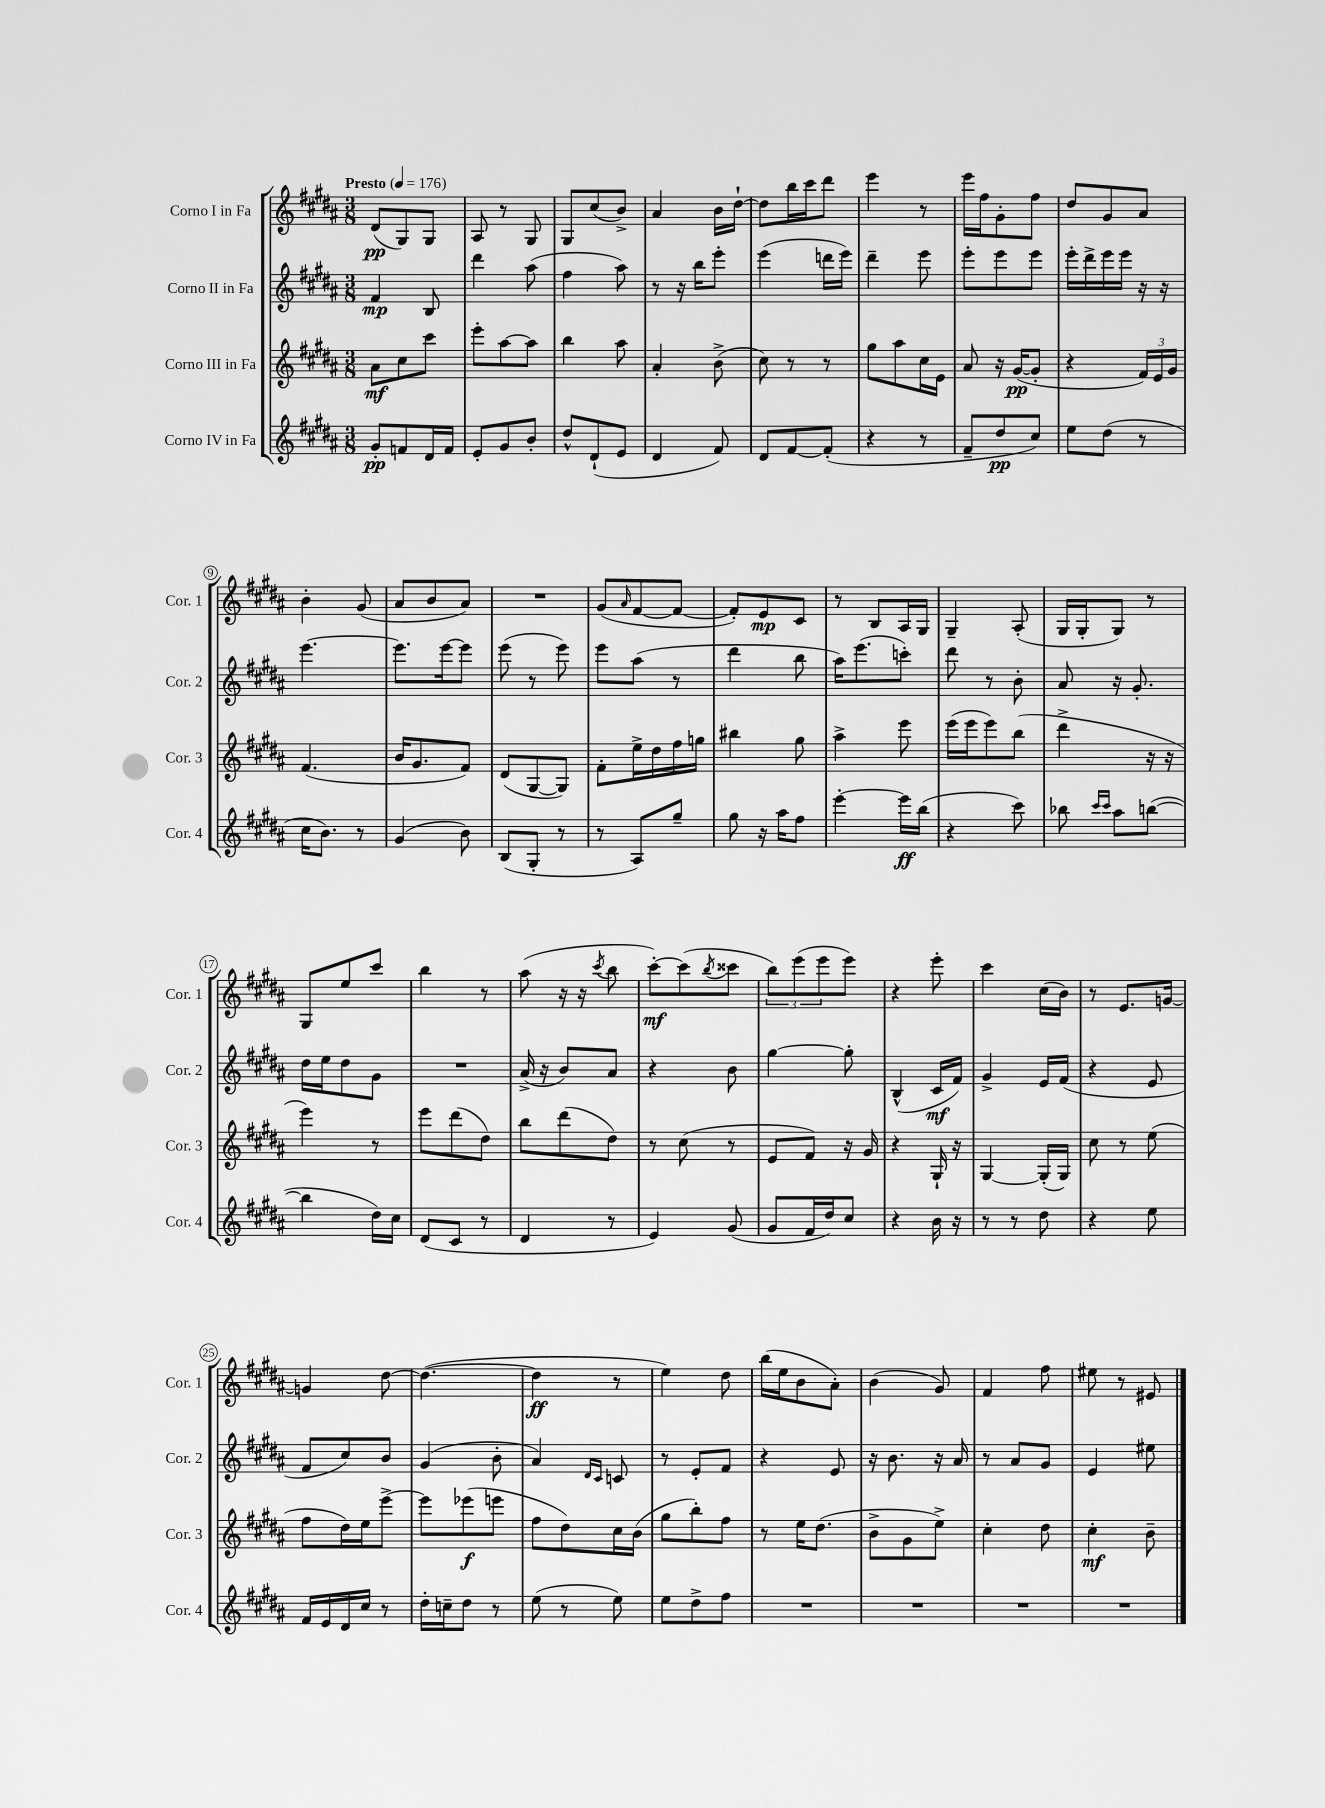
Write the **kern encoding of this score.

**kern	**kern	**kern	**kern
*staff4	*staff3	*staff2	*staff1
*clefG2	*clefG2	*clefG2	*clefG2
*k[f#c#g#d#a#]	*k[f#c#g#d#a#]	*k[f#c#g#d#a#]	*k[f#c#g#d#a#]
*M3/8	*M3/8	*M3/8	*M3/8
*MM176	*MM176	*MM176	*MM176
8g#'	8a#	4f#	(8d#
8f	8cc#	.	8G#)
16d#	8ccc#	8B	8G#
16f	.	.	.
=	=	=	=
8e'	8eee'	4ddd#	8A#
8g#	[8aa#	.	8r
8b'	8aa#]	(8aa#	8G#
=	=	=	=
8dd#^^	4bb	4ff#	8G#
(8d#`	.	.	(8cc#
8e	8aa#	8aa#)	8b^)
=	=	=	=
4d#	4a#'	8r	4a#
.	.	16r	.
.	.	16bb	.
8f#)	(8b^	8eee'	16b
.	.	.	[16dd#`
=	=	=	=
8d#	8cc#)	(4eee	8dd#]
[8f#	8r	.	16bb
.	.	.	16ccc#
(8f#']	8r	16ddd	8ddd#
.	.	16eee)	.
=	=	=	=
4r	8gg#	4ddd#~	4eee
.	8aa#	.	.
8r	16cc#	8eee	8r
.	16e	.	.
=	=	=	=
8f#~	8a#	8eee'	16eee
.	.	.	16ff#
8dd#	16r	8eee	8g#'
.	([16g#	.	.
8cc#)	8g#']	8eee	8ff#
=	=	=	=
8ee	4r	16eee'	8dd#
.	.	16ddd#^	.
(8dd#	.	16eee	8g#
.	.	16eee	.
8r	24f#)	16r	8a#
.	24e	.	.
.	.	16r	.
.	24g#	.	.
=	=	=	=
16cc#	(4.f#	[4.eee	4b'
8.b)	.	.	.
8r	.	.	(8g#
=	=	=	=
(4g#	16b	8.eee]	8a#
.	8.g#	.	.
.	.	.	8b
.	.	[16eee	.
8b)	8f#)	8eee]	8a#)
=	=	=	=
(8B	(8d#	(8eee	4.r
8G#'	[8G#	8r	.
8r	8G#])	8eee)	.
=	=	=	=
8r	8f#'	8eee	(8g#
.	.	.	16qqa#
8A#)	16ee^	(8aa#	[8f#
.	16dd#	.	.
8gg#~	16ff#	8r	8f#_
.	16gg	.	.
=	=	=	=
8gg#	4bb#	4ddd#	8f#'])
16r	.	.	8e
16aa#	.	.	.
8ff#	8gg#	8bb	8c#
=	=	=	=
[4eee'	4aa#^	16aa#)	8r
.	.	(8.eee	.
.	.	.	8B
16eee]	8eee	8ccc')	16A#
(16bb	.	.	16G#
=	=	=	=
4r	(16eee	8ddd#	4G#~
.	16eee	.	.
.	8eee)	8r	.
8ccc#)	(8bb	8b'	(8A#'
=	=	=	=
8bb-	4ddd#^	8a#	16G#
.	.	.	16G#'
16qqccc#	.	.	.
16qqccc#	.	.	.
8aa#	.	16r	8G#)
.	.	8.g#'	.
([8bb	16r	.	8r
.	16r	.	.
=	=	=	=
4bb]	4eee)	16dd#	8G#
.	.	16ee	.
.	.	8dd#	8ee
16dd#)	8r	8g#	8ccc#
16cc#	.	.	.
=	=	=	=
(8d#	8eee	4.r	4bb
8c#	(8ddd#	.	.
8r	8dd#)	.	8r
=	=	=	=
4d#	8bb	(16a#^	(8aa#
.	.	16r	.
.	(8ddd#	8b)	16r
.	.	.	16r
.	.	.	8qccc#
8r	8dd#)	8a#	8bb
=	=	=	=
4e)	8r	4r	[8ccc#')
.	(8cc#	.	(8ccc#]
.	.	.	8qbb
(8g#	8r	8b	8ccc##
=	=	=	=
8g#	8e	[4gg#	12bb)
.	.	.	(12eee
16f#	8f#)	.	.
.	.	.	12eee
16dd#)	.	.	.
8cc#	16r	8gg#']	8eee)
.	16g#	.	.
=	=	=	=
4r	4r	(4B^^	4r
16b	16G#`	16c#	8eee'
16r	16r	16f#)	.
=	=	=	=
8r	[4G#	4g#^	4ccc#
8r	.	.	.
8dd#	(16G#']	16e	(16cc#
.	16G#)	(16f#	16b)
=	=	=	=
4r	8cc#	4r	8r
.	8r	.	8.e
8ee	(8ee	8e	.
.	.	.	[16g
=	=	=	=
16f#	8ff#	8f#	4g]
16e	.	.	.
16d#	16dd#)	8cc#)	.
16cc#	16ee	.	.
8r	[8eee^	8b	[8dd#
=	=	=	=
16dd#'	8eee]	(4g#	(4.dd#_
16cc~	.	.	.
8dd#	(8eee-	.	.
8r	8eee	8b'	.
=	=	=	=
(8ee	8ff#	4a#)	4dd#]
8r	8dd#)	.	.
.	.	16qqd#	.
.	.	16qqc#	.
8ee)	16cc#	8c	8r
.	(16b	.	.
=	=	=	=
8ee	8gg#	8r	4ee)
8dd#^	8bb')	8e'	.
8ff#	8ff#	8f#	8dd#
=	=	=	=
4.r	8r	4r	(16bb
.	.	.	16ee
.	16ee	.	8b
.	(8.dd#	.	.
.	.	8e	8a#')
=	=	=	=
4.r	8b^	16r	(4b
.	.	8.b	.
.	8g#	.	.
.	8ee^)	16r	8g#)
.	.	16a#	.
=	=	=	=
4.r	4cc#'	8r	4f#
.	.	8a#	.
.	8dd#	8g#	8ff#
=	=	=	=
4.r	4cc#'	4e	8ee#
.	.	.	8r
.	8b~	8ee#	8e#
==	==	==	==
*-	*-	*-	*-
